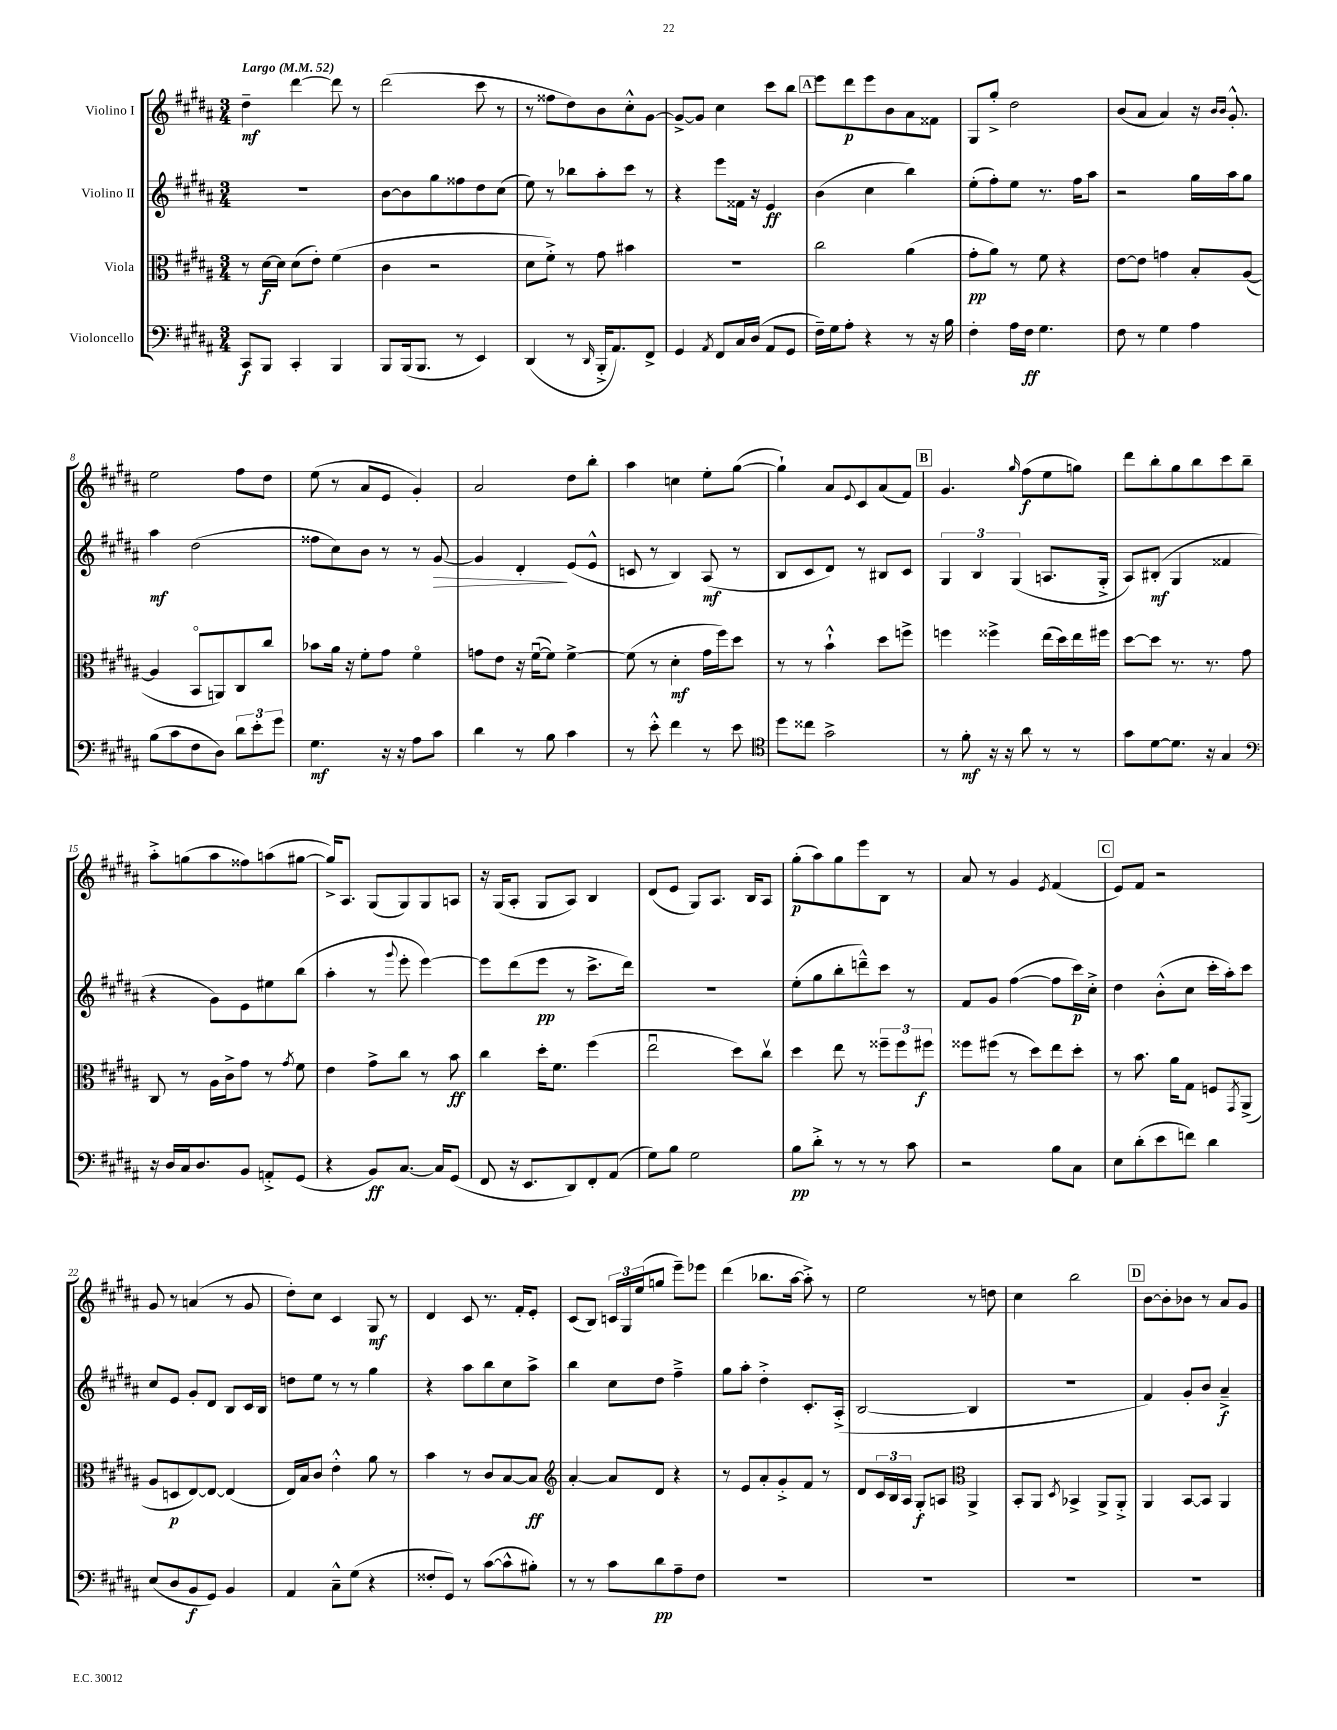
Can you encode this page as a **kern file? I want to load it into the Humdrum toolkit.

**kern	**kern	**kern	**kern
*staff4	*staff3	*staff2	*staff1
*clefF4	*clefC3	*clefG2	*clefG2
*k[f#c#g#d#a#]	*k[f#c#g#d#a#]	*k[f#c#g#d#a#]	*k[f#c#g#d#a#]
*M3/4	*M3/4	*M3/4	*M3/4
*MM52	*MM52	*MM52	*MM52
8CC#	8r	2.r	4dd#~
8BBB	[16d#	.	.
.	16d#]	.	.
4CC#'	(8d#	.	[4ddd#
.	8e')	.	.
4BBB	(4f#	.	8ddd#]
.	.	.	8r
=	=	=	=
8BBB	4c#	[8b	(2ddd#
(16BBB	.	8b]	.
8.BBB	.	.	.
.	2r	8gg#	.
8r	.	8ff##	.
4EE)	.	8dd#	8ccc#
.	.	(8cc#	8r
=	=	=	=
(4DD#	8d#	8ee)	8r
.	8f#'^)	8r	8ff##
8r	8r	8bb-	8dd#)
16qqDD#	.	.	.
16BBB'^	8g#	8aa#'	8b
8.AA#)	.	.	.
.	4b#	8ccc#	8cc#'^^
8FF#^	.	8r	[8g#
=	=	=	=
4GG#	2.r	4r	8g#^_
.	.	.	8g#]
8qAA#	.	.	.
8FF#	.	8eee	4cc#
16C#	.	16f##	.
(16D#	.	16r	.
8AA#	.	4e	8ccc#
8GG#	.	.	8bb
=	=	=	=
16F#~)	2cc#	(4b	8eee
16G#	.	.	.
8A#'	.	.	8ddd#
4r	.	4cc#	8eee
.	.	.	8b
8r	(4a#	4bb)	8a#
16r	.	.	8f##
16B	.	.	.
=	=	=	=
4F#'	8g#'	(8ee'	8G#
.	8a#)	8ff#')	8gg#'^
16A#	8r	8ee	2dd#
16F#	.	.	.
4.G#	8f#	8.r	.
.	4r	.	.
.	.	16ff#	.
.	.	8aa#	.
=	=	=	=
8F#	[8e	2r	(8b
8r	8e]	.	8a#
4G#	4g	.	4a#)
4A#	8B'	16gg#	16r
.	.	.	16qqb
.	.	.	16qqb
.	.	16aa#	8.g#'^^
.	([8A#	8gg#	.
=	=	=	=
(8B	4A#]	4aa#	2ee
8c#	.	.	.
8F#	8BBo	(2dd#	.
8D#)	8AA)	.	.
12d#	8C#	.	8ff#
12e'	.	.	.
.	8cc#	.	8dd#
12g#	.	.	.
=	=	=	=
4.G#	8b-	8ff##	(8ee
.	16a#	8cc#)	8r
.	16r	.	.
.	8f#'	8b	8a#
16r	8g#	8r	8e
16r	.	.	.
8A#	4f#o	8r	4g#')
8c#	.	[8g#	.
=	=	=	=
4d#	8g	4g#]	2a#
.	8e	.	.
8r	16r	4d#'	.
.	([16f#u	.	.
8B	8f#])	.	.
4c#	[4f#^	(8e	8dd#
.	.	8e^^	8bb'
=	=	=	=
8r	(8f#]	8c	4aa#
8e'^^	8r	8r	.
4f#	4d#'	4B)	4cc
8r	16g#	(8A#	8ee'
.	16ff#)	.	.
8e	8dd#	8r	([8gg#
=	=	=	=
*clefC4	*	*	*
8dd#	8r	8B	4gg#`])
8cc##	8r	8c#	.
2g#^	4b`^^	8d#)	8a#
.	.	.	8qqe
.	.	8r	8c#
.	8dd#	8B#	(8a#
.	8ff^	8c#	8f#)
=	=	=	=
8r	4ff	6G#	4.g#
8f#'	.	.	.
.	.	6B	.
16r	4ff##^	.	.
16r	.	.	.
.	.	(6G#	.
.	.	.	16qqgg#
8a#	.	.	(8ff#
8r	(16ee	8.A	8ee
.	16dd#)	.	.
8r	16ee	.	8gg)
.	16ff#	16G#'^	.
=	=	=	=
8g#	[8dd#	8A#)	8ddd#
[8d#	8dd#]	(8B#'	8bb'
8.d#]	8.r	4G#	8gg#
.	.	.	8bb
16r	8.r	.	.
4G#	.	4f##	8ccc#
.	8g#	.	8bb~
=	=	=	=
*clefF4	*	*	*
16r	8C#	4r	8aa#'^
16D#	.	.	.
16C#	8r	.	(8gg
8.D#	.	.	.
.	16A#	8g#)	8aa#
.	16c#^	.	.
8BB	8g#	8e	8ff##)
8AA'^	8r	8ee#	(8aa
.	8qg#	.	.
(8GG#	8f#	(8bb	[8gg#
=	=	=	=
4r	4e	4aa#'	16gg#^])
.	.	.	8.A#
8BB)	8g#^	8r	(8G#
.	.	8qqggg#	.
[8.C#	8cc#	8eee'	8G#)
.	8r	[4eee)	8G#
16C#]	.	.	.
(8GG#	8b	.	8A
=	=	=	=
8FF#	4cc#	8eee]	16r
.	.	.	(16G#
16r	.	(8ddd#	8A#'
8.EE	.	.	.
.	16dd#'	8eee	8G#
.	8.f#	.	.
8DD#)	.	8r	8A#)
8FF#'	(4ff#	8.ccc#^	4B
(8AA#	.	.	.
.	.	16ddd#)	.
=	=	=	=
8G#)	2eeu	2.r	(8d#
8B	.	.	8e
2G#	.	.	8G#)
.	.	.	8.A#
.	8dd#)	.	.
.	.	.	16B
.	8cc#v	.	8A#
=	=	=	=
8B	4dd#	(8ee'	(8gg#'
8d#'^	.	8gg#	8aa#)
8r	8ee	8bb'	8gg#
8r	8r	8ddd~^^)	8eee
8r	12ff##~	8ccc#	8B
.	12ff##	.	.
8c#	.	8r	8r
.	12ff#	.	.
=	=	=	=
2r	8ff##	8f#	8a#
.	(8ff#	8g#	8r
.	8r	([4ff#	4g#
.	8dd#)	.	.
.	.	.	8qe
8B	8ee	8ff#]	(4f#
8C#	8dd#'	16ccc#)	.
.	.	16cc#'^	.
=	=	=	=
8E	8r	4dd#	8e)
(8d#'	8.b	.	8f#
8e	.	(8b'^^	2r
.	16a#	.	.
8f)	8G#	8cc#	.
4d#	8F	16ccc#'	.
.	.	16aa#')	.
.	8qGG#	.	.
.	(8AA#^	8ccc#	.
=	=	=	=
(8E	8A#	8cc#	8g#
8D#	8D	8e	8r
8BB	[8E)	8g#'	(4a
8GG#)	8E_	8d#	.
4BB	(4E]	8B	8r
.	.	16c#	8g#
.	.	16B	.
=	=	=	=
4AA#	16E)	8dd	8dd#')
.	16B	.	.
.	8c#	8ee	8cc#
8C#~^^	4e'^^	8r	4c#
(8G#	.	8r	.
4r	8a#	4gg#	8G#
.	8r	.	8r
=	=	=	=
8F##'	4b	4r	4d#
8GG#)	.	.	.
8r	8r	8aa#	8c#
([8c#	8c#	8bb	8.r
8c#^^]	[8B	8cc#	.
.	.	.	16f#'
8B#')	8B]	8aa#^	8e'
=	=	=	=
*	*clefG2	*	*
8r	[4a#'	4bb	(8c#
8r	.	.	8B)
8c#	8a#]	8cc#	24c
.	.	.	24G#
.	.	.	(24ee
8d#	8d#	8dd#	8gg
8A#~	4r	4ff#~^	8eee~)
8F#	.	.	8eee-
=	=	=	=
2.r	8r	8gg#	(4ddd#
.	8e	8aa#'	.
.	8a#'	4dd#'^	8.bb-
.	8g#'^	.	.
.	.	.	[16aa#
.	8f#	8.c#'	8aa#'^])
.	8r	.	8r
.	.	(16A#'^	.
=	=	=	=
2.r	8d#	[2B	2ee
.	24c#	.	.
.	24B	.	.
.	24A#	.	.
.	8G#'	.	.
.	8A	.	.
*	*clefC3	*	*
.	4AA#^	4B]	8r
.	.	.	8dd
=	=	=	=
2.r	8BB'	2.r	4cc#
.	8AA#	.	.
.	8qD#	.	.
.	4BB-^	.	2bb
.	8AA#^	.	.
.	8AA#'^	.	.
=	=	=	=
2.r	4AA#	4f#)	[8b
.	.	.	8b']
.	[8BB	8g#'	8b-
.	8BB]	8b	8r
.	4AA#	4a#~^	8a#
.	.	.	8g#
==	==	==	==
*-	*-	*-	*-
